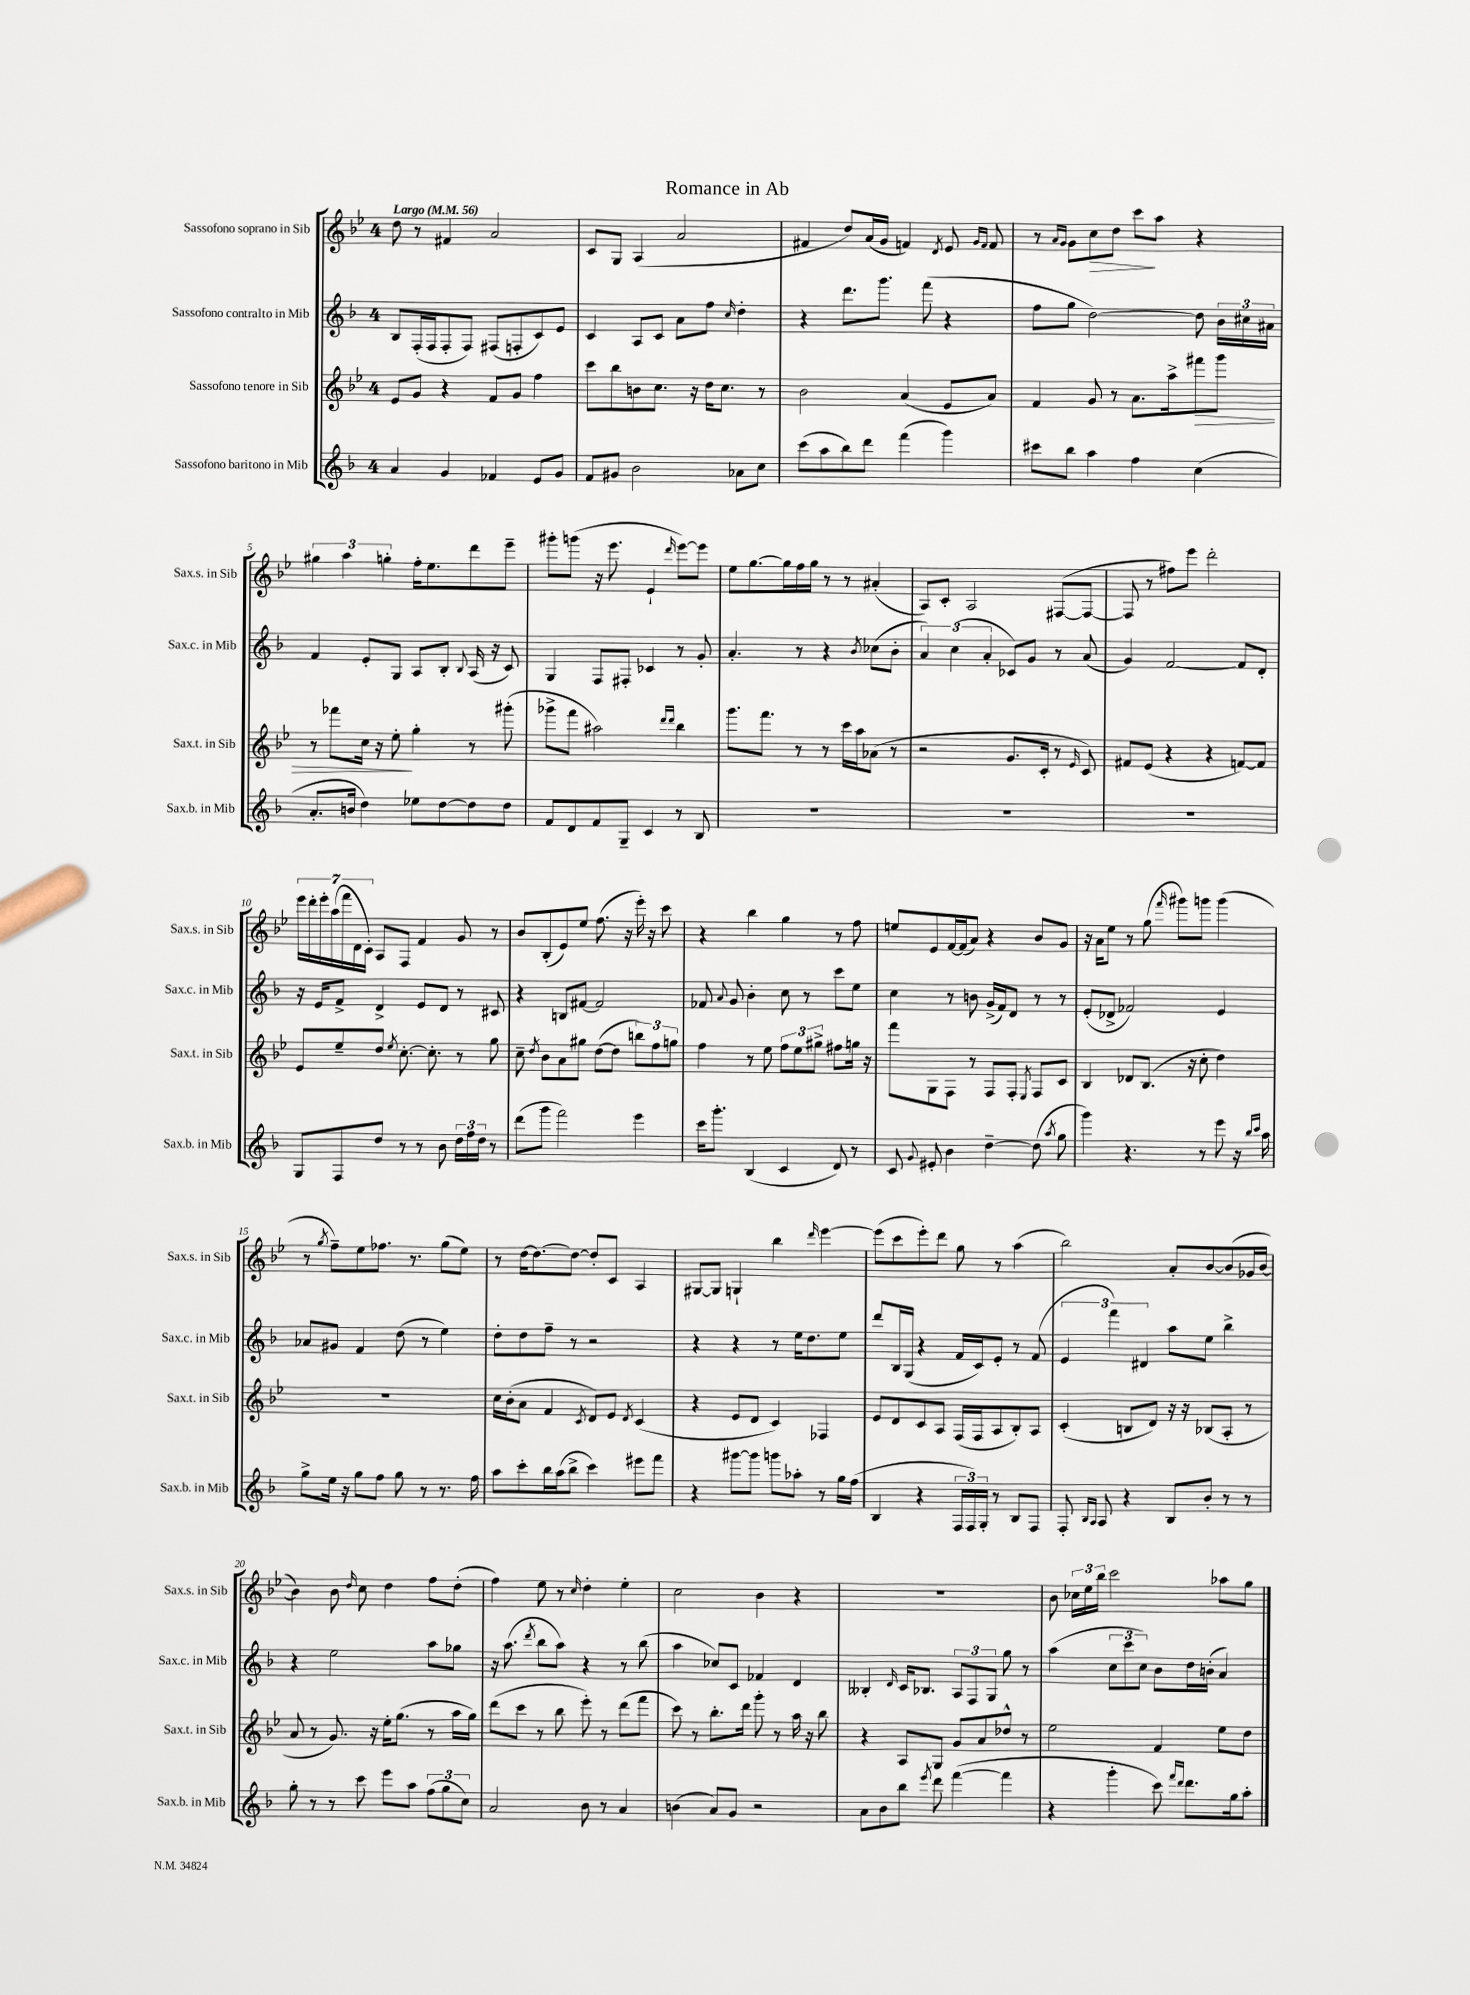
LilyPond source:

\header { title = "Romance in Ab" }
<<
\new StaffGroup <<
\new Staff = "s0" \with { instrumentName = "Sassofono soprano in Sib" shortInstrumentName = "Sax.s. in Sib" } {
    \clef treble \key bes \major \once \override Staff.TimeSignature.style = #'single-digit \time 4/4 \tempo "Largo" 4 = 56
    \autoBeamOff d''8 r8 fis'4 a'2 |
    c'8[ g8] a4( a'2 |
    fis'4 d''8[) a'16( g'16] f'4) \acciaccatura { d'8 } ees'8 \grace { g'16[ f'16] } f'8 |
    r8 \grace { a'16[ g'16] } g'8[ c''8\> d''8] c'''8[\! a''8] r4 |
    \tuplet 3/2 { gis''4 a''4 g''4-. } f''16[-. ees''8. d'''8 ees'''8]-- |
    gis'''8[-. g'''8]( r16 ees'''8. ees'4-! \grace { d'''16 } ees'''8[~) ees'''8] |
    ees''8[ g''8.~ g''16 f''16 g''16] r8 r8 ais'4-.( |
    a8[) c'8]-. a2 fis8[~( fis8]~ |
    fis8 r8 fis''8[) ees'''8] d'''2-. |
    \tuplet 7/4 { ees'''16[ d'''16-. ees'''16-. a''16( f'''16 d'16 c'16]-.) } a8[ f8] f'4 g'8 r8 |
    bes'8[ bes8-.( ees'8) ees''8] f''8.( r16 ees'''16-.) r16 c'''8 |
    r4 bes''4 g''4 r8 f''8 |
    e''8[ ees'8 f'16~ f'16( a'8]) r4 bes'8[ g'8] |
    r16 a'16[ ees''8] r8 g''8( \grace { f'''16 } gis'''8[) g'''8] g'''4( |
    r8 \acciaccatura { g''8 } f''8[--) ees''8 fes''8.] r8. g''8[( ees''8]) |
    r8 d''16[~ d''8.~ d''8]~ d''8[-. c'8] a4 |
    gis8[~ gis8] g4-! bes''4 \grace { d'''16 } ees'''4~ |
    ees'''8[( c'''8 ees'''8-.) d'''8] g''8 r8 a''4( |
    bes''2) a'8[-. bes'8~ bes'8( ges'16 bes'16]~ |
    bes'4) bes'8 \grace { d''16 } c''8 d''4 f''8[ d''8]-.( |
    f''4) ees''8 r8 \grace { c''16 } d''4-. ees''4-. |
    c''2 bes'4 r4 |
    R1 |
    bes'8 \tuplet 3/2 { ces''16[ ees''16 bes''16] } c'''2 aes''8[ g''8] \bar "|." |
}
\new Staff = "s1" \with { instrumentName = "Sassofono contralto in Mib" shortInstrumentName = "Sax.c. in Mib" } {
    \clef treble \key f \major \once \override Staff.TimeSignature.style = #'single-digit \time 4/4
    \autoBeamOff bes8[ f16-.( f16 f8-. f8]) fis8[( f8-. c'8) e'8] |
    c'4 a8[ c'8] a'8[ f''8] \grace { c''16 } d''4-. |
    r4 d'''8.[ g'''8.] f'''8( r4 |
    f''8[ g''8] d''2~) d''8 \tuplet 3/2 { bes'16[ cis''16 ais'16] } |
    f'4 e'8[-. g8] a8[ bes8]-. \appoggiatura { bes8 } a16( r16 c'8) |
    g4 f8[ fis8]-. ces'4 r8 g'8-. |
    a'4.-. r8 r4 \acciaccatura { bes'8 } ces''8[( bes'8]-. |
    \tuplet 3/2 { a'4) c''4( a'4-. } ces'8[) g'8] r8 a'8( |
    g'4) f'2~ f'8[ d'8]-. |
    r16 e'16[ f'8]-> d'4-> e'8[ d'8] r8 cis'8 |
    r4 b8[ fis'8]~ fis'2 |
    fes'8 \appoggiatura { a'8 } g'8 bes'4-. c''8 r8 c'''8[ e''8] |
    c''4 r8 b'8 g'16[->( f'16) d'8] r8 r8 |
    e'8[-.( des'8]-> fes'2) e'4 |
    aes'8[ gis'8] f'4 d''8( r8 e''4) |
    d''8[-. d''8 f''8]-- r8 r2 |
    r4 r4 r8 e''16[ d''8. e''8] |
    d'''8[ bes16 g16]( r4 f'16[ c'16) e'8]-. r8 f'8( |
    \tuplet 3/2 { e'4 f'''4) dis'4 } a''8[ e''8] bes''4-> |
    r4 e''2 a''8[ ges''8] |
    r16 a''8.( \acciaccatura { d'''8 } bes''8[ a''8]) r4 r8 bes''8( |
    a''4 ces''8[) c'8] fes'4 d'4 |
    beses4-. \grace { d'16 } c'16[ bes8.] \tuplet 3/2 { a8[ f8 g8] } g''8 r8 |
    a''4( \tuplet 3/2 { c''8[ c'''8 c''8]) } bes'8[ d''16 b'16]-.( a'4) \bar "|." |
}
\new Staff = "s2" \with { instrumentName = "Sassofono tenore in Sib" shortInstrumentName = "Sax.t. in Sib" } {
    \clef treble \key bes \major \once \override Staff.TimeSignature.style = #'single-digit \time 4/4
    \autoBeamOff ees'8[ g'8] r4 f'8[ g'8] f''4 |
    c'''8[ bes''8 b'8 c''8.] r16 d''16[ c''8.] r8 |
    bes'2 a'4( ees'8[ a'8]) |
    f'4 g'8 r8 a'8.[ a''16-> fis'''8\> g'''8] |
    r8 fes'''8[ c''16] r16 ees''8-.\! g''4-. r8 gis'''8-.( |
    ges'''8[-> f'''8] ais''2) \grace { d'''16[ d'''16] } bes''4 |
    g'''8.[ f'''8.] r8 r8 c'''16[ a''16 aes'8]( r8 |
    r2 g'8.[ c'16]-. r8 \grace { ees'16 } c'8) |
    fis'8[ ees'8]( r4 r4 f'8[~) f'8] |
    ees'8[ ees''8-- d''8] \acciaccatura { ees''8 } c''8.~-. c''8.-. r8 g''8 |
    c''8-- \acciaccatura { d''8 } bes'8[ a'8 gis''8] d''8[~( d''8] \tuplet 3/2 { b''8[) f''8 g''8] } |
    f''4 r8 ees''8 \tuplet 3/2 { f''8[ ees''8 gis''8]-> } fis''8[ g''16] r16 |
    f'''8[ g8 f8] r8 f8[ f8]-. \acciaccatura { ees8 } f8[ c'8] |
    bes4 des'8[ bes8.]( r16 c''8-. d''4) |
    R1 |
    c''16[ bes'16-.( a'8] f'4 \acciaccatura { c'8 } d'8[) ees'8] \acciaccatura { d'8 } c'4( |
    r4 ees'8[ d'8] c'4) fes4 |
    ees'8[ d'8 c'8 a8] f16[( f16 a8 bes8-.) a8] |
    c'4-.( b8[ d'8]) r16 r16 bes8[( a8]-. r8 |
    a'8 r8 g'8.) r16 ees''16[-. g''8.]( r8 a''16[ g''16]) |
    d'''8[( c'''8] r8 bes''8 ees'''8-.) r8 d'''8[( f'''8] |
    c'''8) r8 bes''8.[-. d'''16] g'''8-. r8 a''16 r16 bes''8 |
    r4 a8[ g8] g'8[ a'8 des''8]-^ r8 |
    ees''2 f'4 ees''8[ d''8] \bar "|." |
}
\new Staff = "s3" \with { instrumentName = "Sassofono baritono in Mib" shortInstrumentName = "Sax.b. in Mib" } {
    \clef treble \key f \major \once \override Staff.TimeSignature.style = #'single-digit \time 4/4
    \autoBeamOff a'4 g'4 fes'4 e'8[ g'8] |
    f'8[ gis'8] bes'2 aes'8[ c''8] |
    c'''8[( a''8 bes''8) d'''8] f'''4( g'''4) |
    cis'''8[ bes''8] a''4 f''4 c''4( |
    a'8.[-. b'16] d''4) ees''8[ d''8~ d''8 d''8] |
    f'8[ d'8 f'8 g8]-- c'4 r8 bes8 |
    R1 |
    R1 |
    R1 |
    g8[ f8 d''8] r8 r8 bes'8 \tuplet 3/2 { d''16[ f''16 d''16] } r8 |
    d'''8[( g'''8] f'''2) e'''4 |
    c'''16[ g'''8.]-. bes4( c'4 d'8) r8 |
    c'8 \appoggiatura { g'8 } eis'8-. bes'4 d''4~-- d''8( \acciaccatura { a''8 } g''8 |
    g'''4) r4. r8 e'''8 r16 \grace { bes''16[ c'''16] } a''16 |
    g''8[-> e''16] r16 g''8[ f''8] g''8 r8 r8. f''16 |
    a''8[ c'''8-. bes''16 a''16( bes''8]-> c'''4) eis'''8[ f'''8] |
    r4 gis'''8[~ gis'''8] g'''8[ aes''8]-. r8 g''16[ f''16]( |
    bes4 r4 \tuplet 3/2 { f16[ f16) g16]-. } r8 bes8[ f8] |
    f8-. \grace { bes16[ a16] } a8 r4 bes8[ bes'8]-. r8 r8 |
    g''8-. r8 r8 c'''8 e'''8[ a''8] \tuplet 3/2 { f''8[( g''8 c''8]) } |
    a'2 bes'8 r8 a'4 |
    b'4( a'8[) g'8] r2 |
    a'8[ bes'8 bes''8] \acciaccatura { e'''8 } d'''8 f'''4~( f'''4 |
    r4 g'''4-. c'''8) \grace { f'''16[ d'''16] } d'''8.[ g''16 a''8]-. \bar "|." |
}
>>
>>
